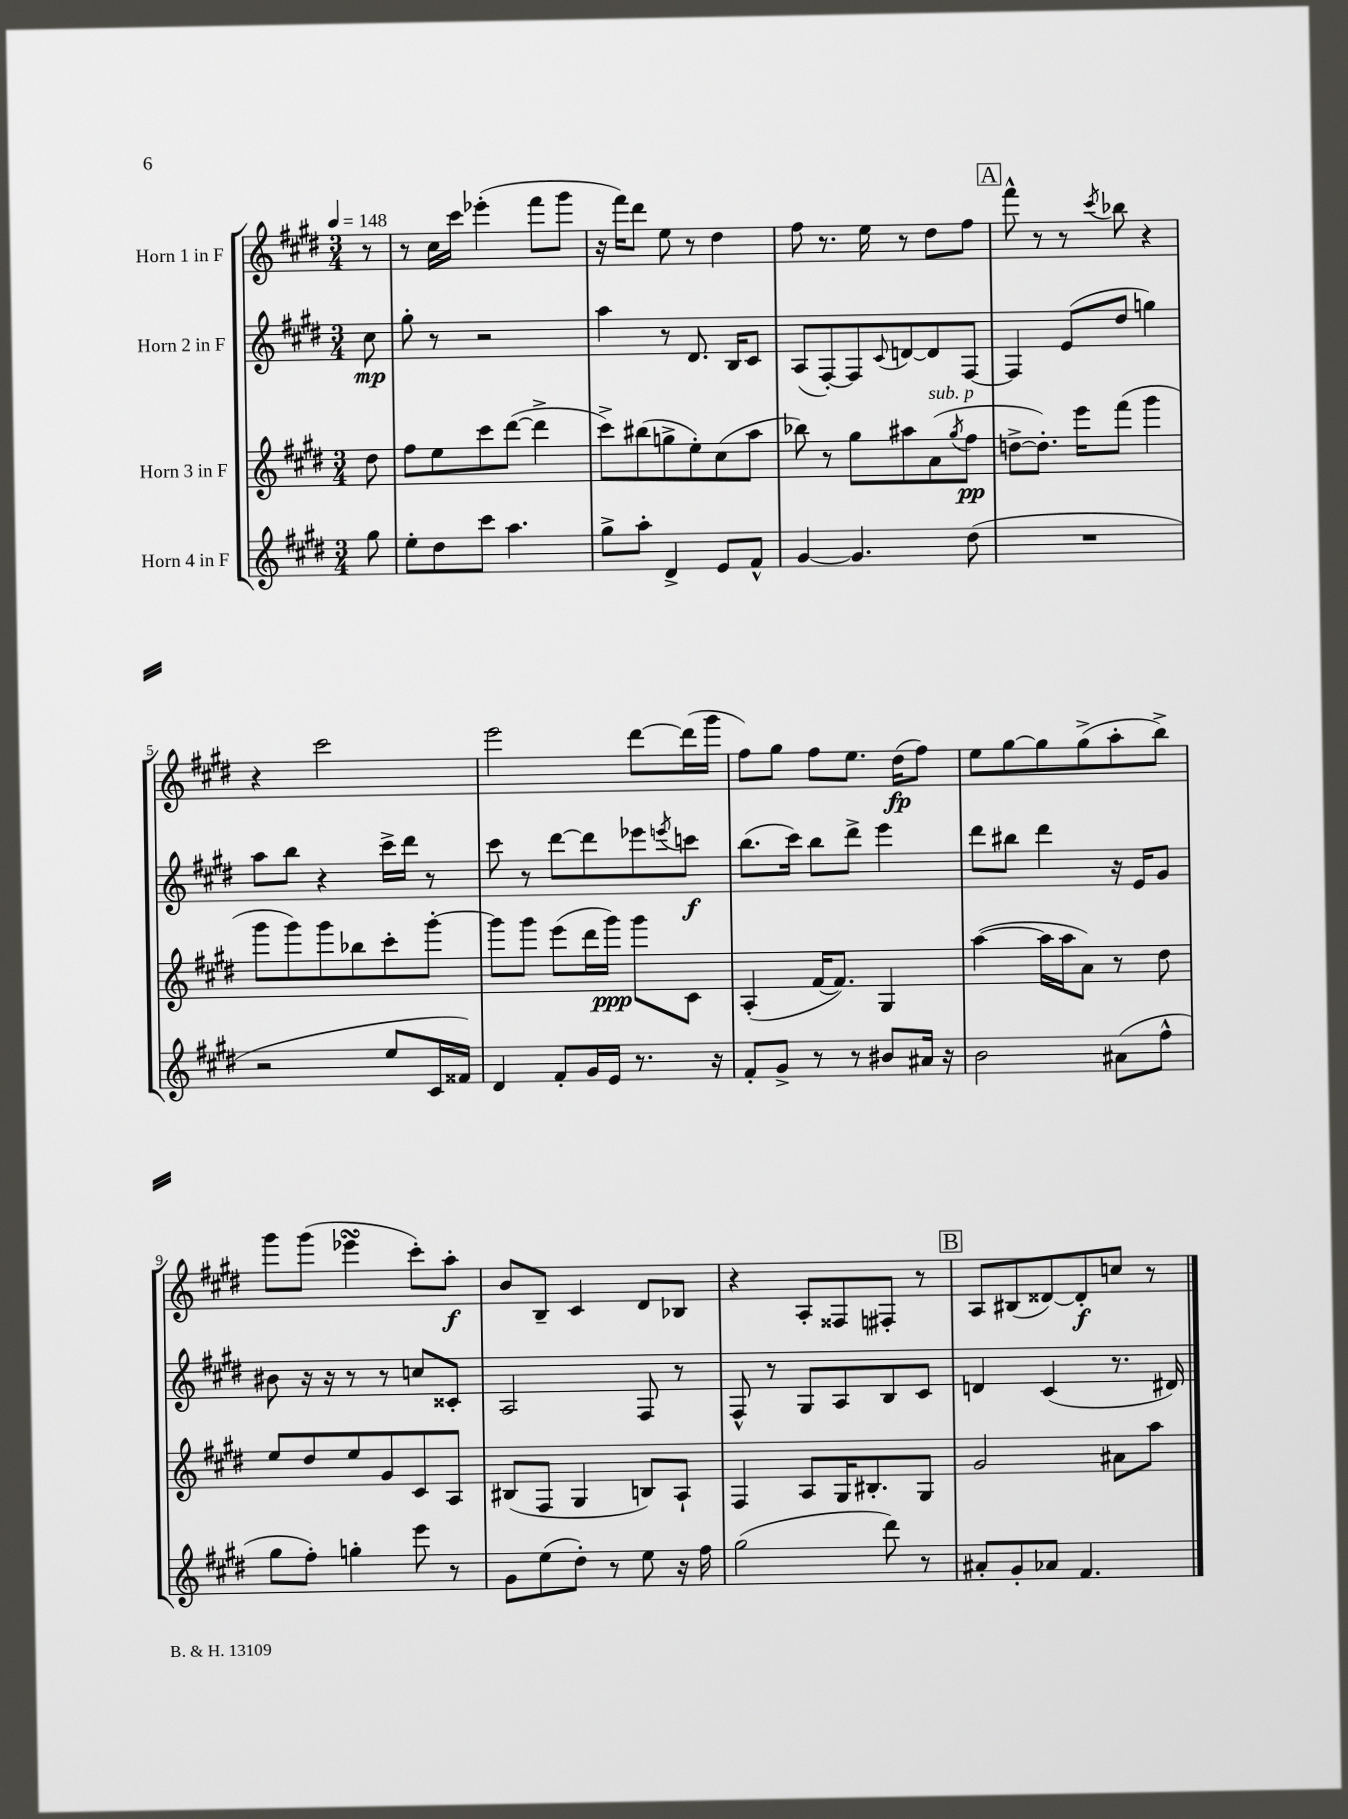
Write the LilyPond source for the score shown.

<<
\new StaffGroup <<
\new Staff = "s0" \with { instrumentName = "Horn 1 in F" } {
    \clef treble \key e \major \numericTimeSignature \time 3/4 \partial 8 \tempo 4 = 148
    r8 |
    r8 cis''16 cis'''16 ees'''4-.( fis'''8 gis'''8 |
    r16 fis'''16) dis'''8 e''8 r8 dis''4 |
    fis''8 r8. e''16 r8 dis''8 fis''8 |
    \mark \markup { \box "A" } fis'''8-^ r8 r8 \acciaccatura { cis'''8 } bes''8 r4 |
    r4 cis'''2 |
    e'''2 dis'''8~ dis'''16( gis'''16 |
    fis''8) gis''8 fis''8 e''8. dis''16\fp( fis''8) |
    e''8 gis''8~ gis''8 gis''8->( a''8-. b''8->) |
    gis'''8 gis'''8( ees'''4\turn cis'''8-.) a''8-.\f |
    b'8 b8-- cis'4 dis'8 bes8 |
    r4 a8-. fisis8 fis8-. r8 |
    \mark \markup { \box "B" } a8 bis8( disis'8~) disis'8-.\f c''8 r8 \bar "|." |
}
\new Staff = "s1" \with { instrumentName = "Horn 2 in F" } {
    \clef treble \key e \major \numericTimeSignature \time 3/4 \partial 8
    cis''8\mp |
    gis''8-. r8 r2 |
    a''4 r8 dis'8. b16 cis'8 |
    a8( fis8~-.) fis8 \appoggiatura { cis'8 } d'8~ d'8 fis8~ |
    \mark \markup { \box "A" } fis4 e'8( dis''8 g''4) |
    a''8 b''8 r4 cis'''16-> dis'''16 r8 |
    cis'''8 r8 dis'''8~ dis'''8 ees'''8 \acciaccatura { e'''8 } c'''8\f |
    b''8.( cis'''16) b''8 dis'''8-> e'''4 |
    dis'''8 bis''8 dis'''4 r16 e'16 gis'8 |
    bis'8 r16 r16 r8 r8 c''8 cisis'8-. |
    a2 fis8 r8 |
    fis8-^ r8 gis8 a8 b8 cis'8 |
    \mark \markup { \box "B" } d'4 cis'4( r8. dis'16) \bar "|." |
}
\new Staff = "s2" \with { instrumentName = "Horn 3 in F" } {
    \clef treble \key e \major \numericTimeSignature \time 3/4 \partial 8
    dis''8 |
    fis''8 e''8 cis'''8 dis'''8~( dis'''4-> |
    cis'''8->) bis''8( g''8-> e''8-.) cis''8( a''8 |
    bes''8) r8 gis''8 ais''8 a'8^\markup { \italic "sub. p" }( \acciaccatura { gis''8 } fis''8\pp |
    \mark \markup { \box "A" } d''8~-> d''8.-.) e'''16 fis'''8( gis'''4 |
    gis'''8 gis'''8) gis'''8 bes''8 cis'''8-. gis'''8~-. |
    gis'''8 gis'''8 e'''8( dis'''16 gis'''16\ppp) gis'''8 cis'8 |
    a4-.( fis'16~ fis'8.) gis4 |
    a''4~( a''16 a''16 a'8) r8 dis''8 |
    e''8 dis''8 e''8 gis'8 cis'8 a8 |
    bis8( fis8 gis4 b8) a8-! |
    fis4 a8 gis16 bis8.-. gis8 |
    \mark \markup { \box "B" } gis'2 ais'8 a''8 \bar "|." |
}
\new Staff = "s3" \with { instrumentName = "Horn 4 in F" } {
    \clef treble \key e \major \numericTimeSignature \time 3/4 \partial 8
    gis''8 |
    e''8-. dis''8 cis'''8 a''4. |
    gis''8-> a''8-. dis'4-> e'8 fis'8-^ |
    gis'4~ gis'4. dis''8( |
    \mark \markup { \box "A" } R2. |
    r2 e''8 cis'16 fisis'16) |
    dis'4 fis'8-. gis'16 e'16 r8. r16 |
    fis'8-. gis'8-> r8 r8 bis'8 ais'16 r16 |
    b'2 ais'8( fis''8-^ |
    gis''8 fis''8-.) g''4-. e'''8 r8 |
    gis'8 e''8( dis''8-.) r8 e''8 r16 fis''16 |
    gis''2( dis'''8) r8 |
    \mark \markup { \box "B" } ais'8-. gis'8-. aes'8 fis'4. \bar "|." |
}
>>
>>
